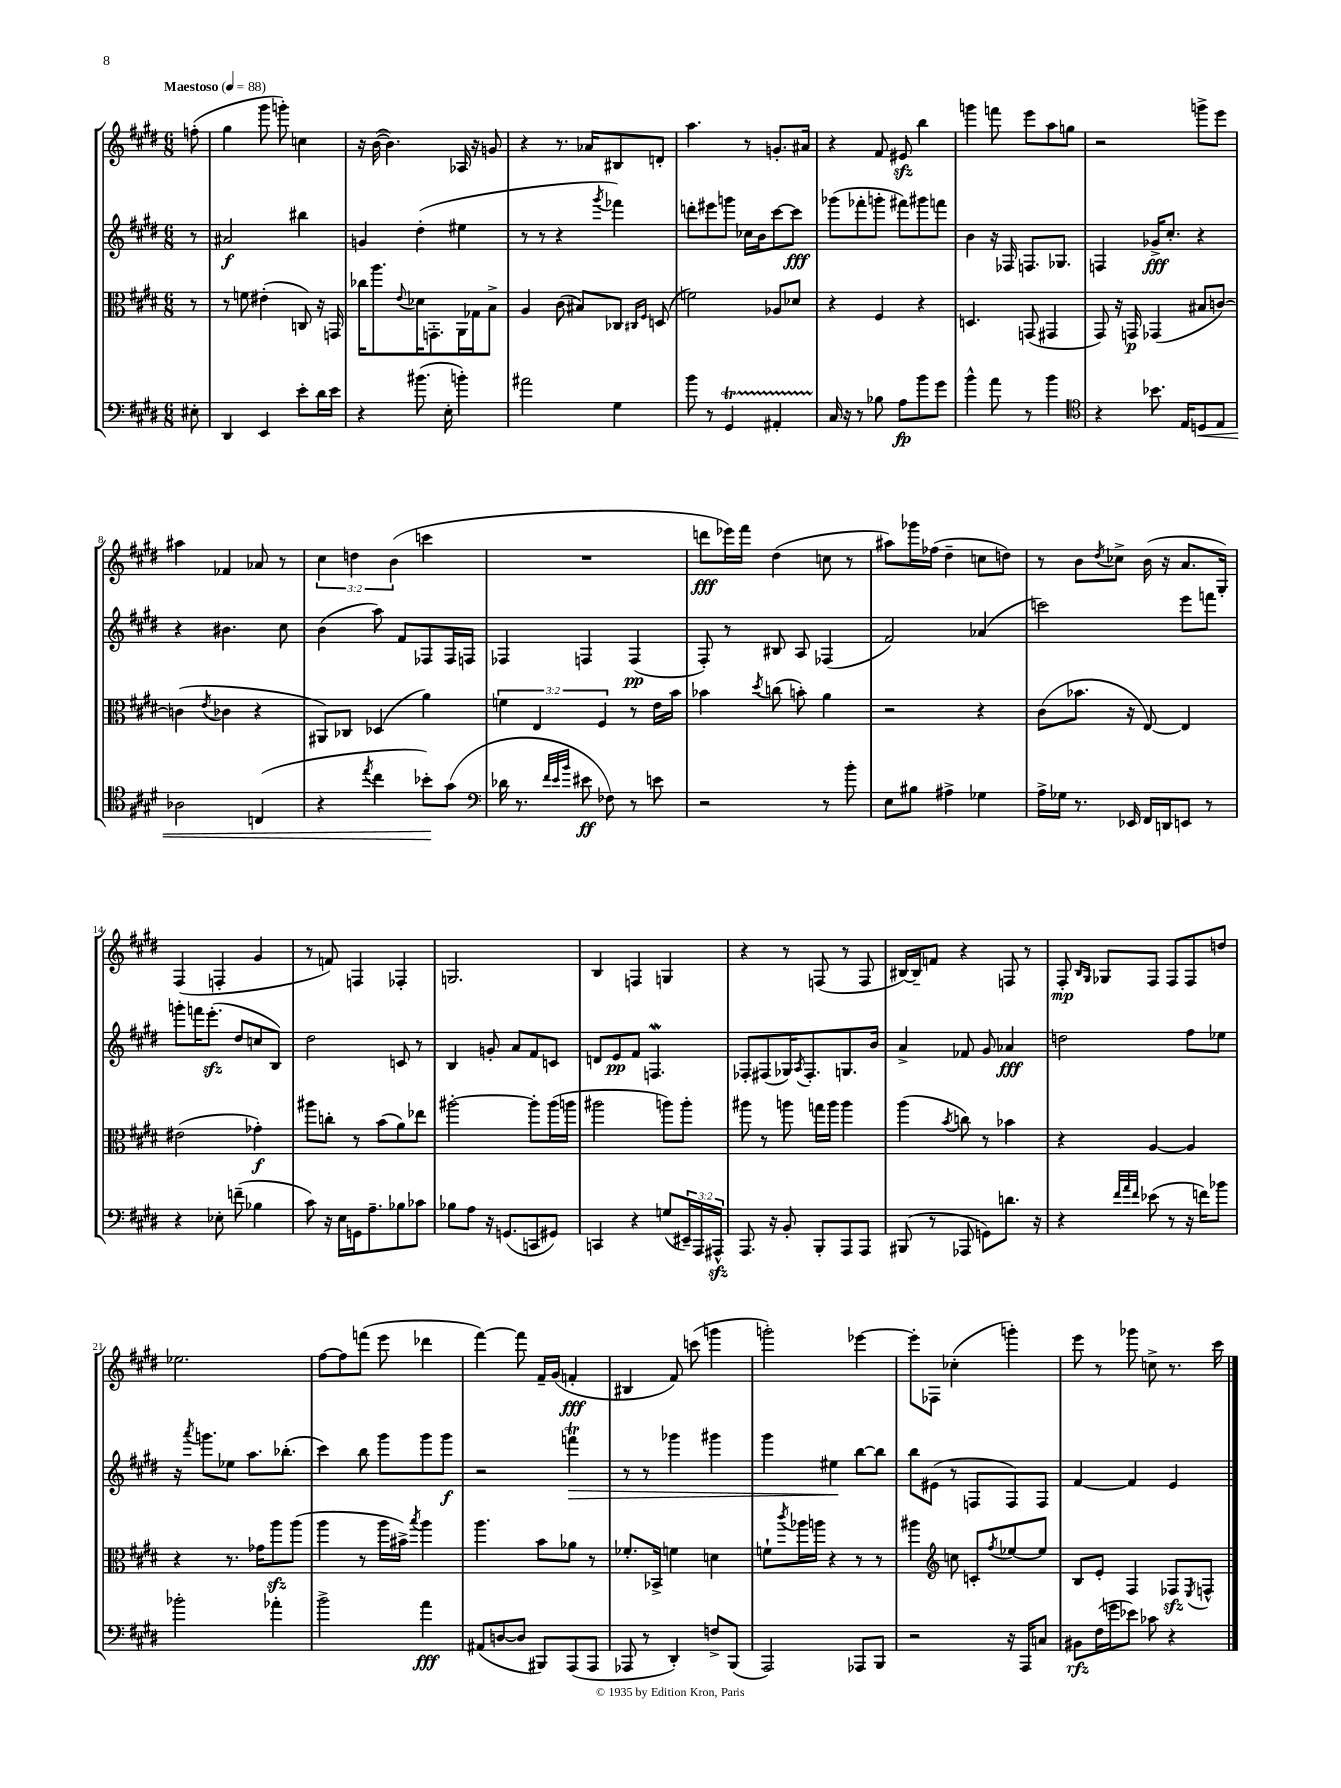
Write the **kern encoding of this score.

**kern	**kern	**kern	**kern
*staff4	*staff3	*staff2	*staff1
*clefF4	*clefC3	*clefG2	*clefG2
*k[f#c#g#d#]	*k[f#c#g#d#]	*k[f#c#g#d#]	*k[f#c#g#d#]
*M6/8	*M6/8	*M6/8	*M6/8
*MM88	*MM88	*MM88	*MM88
8E#'	8r	8r	(8ff'
=	=	=	=
4DD#	8r	2a#	4gg#
.	8f	.	.
4EE	(4e#'	.	8ggg#
.	.	.	8ggg')
8e'	8C)	4bb#	4cc
16d#	16r	.	.
16e	16GG	.	.
=	=	=	=
4r	16cc-	4g	16r
.	8.aa	.	([16b
.	.	.	4.b])
.	8qqe	.	.
(8.b#	16d-	(4dd#'	.
.	8.GG'	.	.
16E'	.	.	.
4b')	16AA	4ee#	16A-
.	16G-	.	16r
.	8B^	.	8g
=	=	=	=
2a#	4A	8r	4r
.	.	8r	.
.	(8c#	4r	8.r
.	8B#)	.	.
.	.	.	16a-
.	.	8qggg#	.
4G#	8C-	4fff-)	8B#
.	16qqC#	.	.
.	16qqF#	.	.
.	(8D	.	8d'
=	=	=	=
8b	2f)	8ddd'	4.aa
8r	.	8eee#	.
4GG#	.	8ggg	.
.	.	16cc-	8r
.	.	16b	.
4AA#'	8A-	[8ccc#	8.g'
.	8d-	8ccc#]	.
.	.	.	16a#
=	=	=	=
16C#	4r	(8ggg-	4r
16r	.	.	.
8r	.	8fff-'	.
8B-	4F#	8ggg'	8f#
8A	.	8fff#)	8e#
8b	4r	8ggg#	4bb
8g#	.	8fff	.
=	=	=	=
4b^^	4.D	4b	4ggg
8a	.	16r	8fff
.	.	16F-	.
8r	(8GG	8.F	8eee
4b	4GG#	.	8aa
.	.	8.G-	.
.	.	.	8gg
=	=	=	=
*clefC4	*	*	*
4r	8GG#)	4F	2r
.	16r	.	.
.	16GG	.	.
8.b-	(4GG-	16g-^	.
.	.	8.cc#'	.
16E	.	.	.
8D	8B#	4r	8ggg^
8E	[8c)	.	8eee
=	=	=	=
2A-	(4c]	4r	4aa#
.	8qe	.	.
.	4c-	4.b#	4f-
(4C	4r	.	8a-
.	.	8cc#	8r
=	=	=	=
4r	8AA#)	(4b	6cc#
.	8C-	.	.
.	.	.	6dd
8qee	.	.	.
4cc#	(4D-	8aa)	.
.	.	.	(6b
.	.	8f#	.
8b-')	4a)	8F-	4ccc
(8g#	.	16F-	.
.	.	16F	.
=	=	=	=
*clefF4	*	*	*
16d-	6f	4F-	2.r
8.r	.	.	.
.	6E	.	.
32qqf#	.	.	.
32qqe	.	.	.
32qqb	.	.	.
8e#	.	4F	.
.	6F#	.	.
8F-)	.	.	.
8r	8r	(4F	.
8e	16e	.	.
.	16b	.	.
=	=	=	=
2r	4b-	8F#')	8ddd
.	.	8r	16eee-)
.	.	.	16fff#
.	8qdd#	.	.
.	(8cc	8B#	(4dd#
.	8b')	8A	.
8r	4a	(4F-	8cc
8b'	.	.	8r
=	=	=	=
8E	2r	2f#)	8aa#)
8B#	.	.	16ggg-
.	.	.	(16ff-
4A#^	.	.	4dd#~
4G-	4r	(4a-	8cc
.	.	.	8dd)
=	=	=	=
16A^	(8c#	2ccc)	8r
16G-	.	.	.
8.r	8.b-	.	8b
.	.	.	8qdd#
.	.	.	8cc-^
16EE-	16r	.	.
16FF#	[8E)	.	(16b
16DD	.	.	16r
8EE	4E]	8eee	8.a
8r	.	8fff	.
.	.	.	16G#')
=	=	=	=
4r	(2e#	8ggg'	(4F#
.	.	16fff	.
.	.	(8.eee'	.
8E-'	.	.	4F'
(8f~	.	8dd#	.
4B-	4g-')	8cc	4g#
.	.	8B)	.
=	=	=	=
8c#)	8aa#	2dd#	8r
16r	8cc'	.	8f)
16E	.	.	.
16GG	8r	.	4F
8.A~	.	.	.
.	(8b	.	.
8B-	8a)	8c	4F-'
8c-	8ee-	8r	.
=	=	=	=
8B-	[2aa#'	4B	2.G
8A	.	.	.
16r	.	8g'	.
(8.GG	.	.	.
.	.	8a	.
8CC	8aa#']	8f#	.
8GG#)	(16aa#	8c	.
.	16aa	.	.
=	=	=	=
4CC	2aa#	8d	4B
.	.	8e	.
4r	.	8f#	4F
.	.	4.F	.
(8G	8aa)	.	4G
24EE#~)	8aa'	.	.
24AAA	.	.	.
24AAA#^^	.	.	.
=	=	=	=
8.AAA	8aa#	8F-'	4r
.	8r	(8F#	.
16r	.	.	.
8BB'	8aa	16G-)	8r
.	.	8qA	.
.	.	8.F#'	.
8BBB'	16gg	.	(8F
.	16aa	.	.
8AAA	4aa	8.G	8r
8AAA	.	.	8F
.	.	16b	.
=	=	=	=
(8BBB#	(4aa	4a^	[16B#)
.	.	.	16B#~]
8r	.	.	8f
.	8qb	.	.
8AAA-	8cc)	8f-	4r
8GG)	8r	8g#	.
8.d	4b-	4a-	8F
.	.	.	8r
16r	.	.	.
=	=	=	=
4r	4r	2dd	8F#'
.	.	.	16qqB
.	.	.	16qqG#
.	.	.	8G-
32qqf#	.	.	.
32qqa	.	.	.
32qqf#	.	.	.
(8e-	[4A	.	8F#
8r	.	.	8F#
16r	4A]	8ff#	8F#
16f)	.	.	.
8b-	.	8ee-	8dd
=	=	=	=
2b-'	4r	16r	2.ee-
.	.	8qaaa	.
.	.	8.ggg	.
.	8.r	8ee-	.
.	.	8.aa	.
.	16g-	.	.
4a-'	8aa	.	.
.	.	(8.bb-'	.
.	(8aa	.	.
=	=	=	=
2b^	4aa	4ccc#)	[8ff#
.	.	.	8ff#]
.	8r	8bb	(8fff
.	16aa	8ggg#	8eee
.	16b#^)	.	.
.	8qbb	.	.
4a	4aa	8ggg#	4ddd-
.	.	8ggg#	.
=	=	=	=
(8AA#	4.aa	2r	[4fff#)
[8D	.	.	.
8D]	.	.	8fff#]
8BBB#)	8b	.	16f#~
.	.	.	(16g#
(8AAA	8a-	4fff	4f'
8AAA	8r	.	.
=	=	=	=
8AAA-	8.f-'	8r	4B#
8r	.	8r	.
.	16BB-^	.	.
4DD#')	4f	4ggg-	8f#)
.	.	.	(8ccc
8F^	4d	4ggg#	4ggg
(8BBB	.	.	.
=	=	=	=
2AAA)	8f`	4ggg#	2ggg')
.	8qccc#	.	.
.	16aa-	.	.
.	16aa	.	.
.	4r	4ee#	.
8AAA-	8r	[8bb	[4eee-
8BBB	8r	8bb]	.
=	=	=	=
2r	4aa#	8bb	8eee-']
.	.	(8e#	8F-
*	*clefG2	*	*
.	8cc	8r	(4cc-'
.	8c'	8F	.
.	8qff#	.	.
16r	[8ee-	8F)	4ggg')
16AAA	.	.	.
8C	8ee-]	8F	.
=	=	=	=
8BB#	8B	[4f#	8eee
(16F#	8e'	.	8r
16g	.	.	.
8e-)	4F#	4f#]	8ggg-
8c-	.	.	8cc^
4r	8F-	4e	8.r
.	8qE	.	.
.	8F^^	.	.
.	.	.	16ccc#
==	==	==	==
*-	*-	*-	*-
